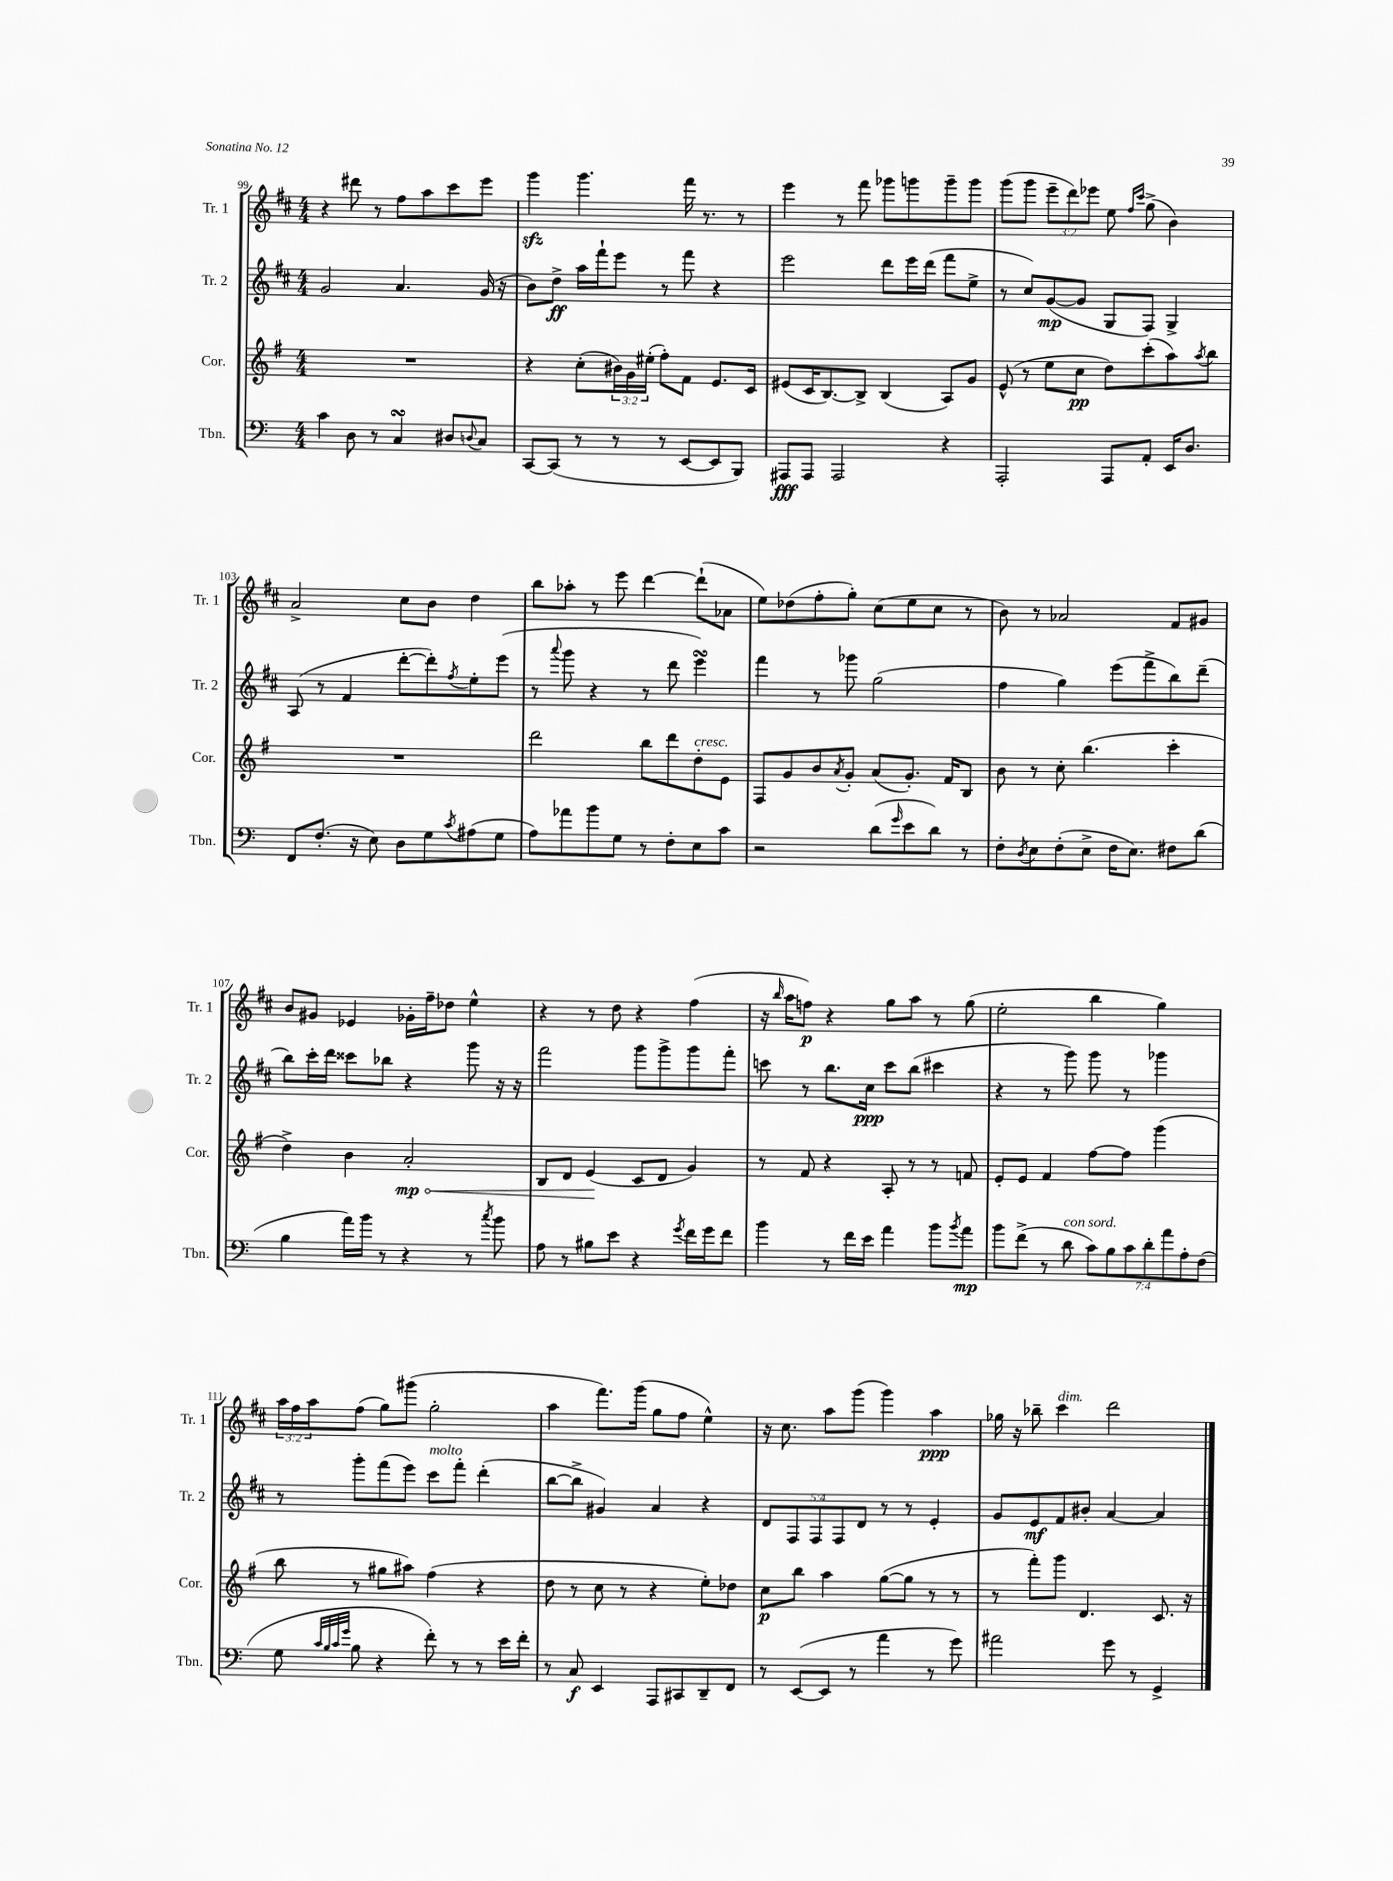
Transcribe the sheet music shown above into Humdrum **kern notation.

**kern	**kern	**kern	**kern
*staff4	*staff3	*staff2	*staff1
*clefF4	*clefG2	*clefG2	*clefG2
*k[]	*k[f#]	*k[f#c#]	*k[f#c#]
*M4/4	*M4/4	*M4/4	*M4/4
4c	1r	2g	4r
8D	.	.	8ddd#
8r	.	.	8r
4C	.	4.a	8ff#
.	.	.	8aa
8D#	.	.	8ccc#
8qqD	.	.	.
8C	.	(16g	8eee
.	.	16r	.
=	=	=	=
[8CC	4r	8b)	4ggg
(8CC]	.	8dd^	.
8r	(8cc'	16aa	4.ggg
.	.	16fff#`	.
8r	24b#)	8eee	.
.	24g	.	.
.	(24ee#'	.	.
8r	8ff#')	8r	.
[8EE	8f#	8fff#	16fff#
.	.	.	8.r
8EE]	8.e	4r	.
8BBB)	.	.	8r
.	16c	.	.
=	=	=	=
8AAA#	(8e#	2eee	4eee
8AAA#	16c	.	.
.	[8.B)	.	.
2AAA#	.	.	8r
.	8B^]	.	8fff#
.	(4B	8ddd	8ggg-
.	.	16eee	8ggg
.	.	(16ddd	.
4r	8A)	8fff#	8ggg~
.	8g	8ee^	8ggg
=	=	=	=
2AAA'	(8e^^	8r	(8ggg
.	8r	8cc#)	8ggg
.	8ee	([8g	12eee~
.	.	.	12ddd)
.	8cc	8g]	.
.	.	.	12eee-
8AAA	8dd)	8G	8ee
.	.	.	16qqff#
.	.	.	16qqccc#
8AA'	(8ccc'	8F#)	(8gg^
16EE	8aa)	4G^	4b)
8.D	.	.	.
.	8qaa	.	.
.	8bb	.	.
=	=	=	=
8FF	1r	(8A	2a^
(8.F'	.	8r	.
.	.	4f#	.
16r	.	.	.
8E)	.	.	.
8D	.	[8ddd'	8cc#
8G	.	8ddd'])	8b
8qc	.	8qff#	.
(8A#	.	8ee'	4dd
8G	.	(8eee	.
=	=	=	=
8A)	2ddd	8r	8bb
.	.	8qqaaa	.
8a-	.	8ggg	8aa-'
8b	.	4r	8r
8G	.	.	8eee
8r	8bb	8r	[4ddd
8F'	8ddd	8ddd	.
8E	8dd'	4eee)	(8ddd`]
8c	8e	.	8a-
=	=	=	=
2r	8F#	4fff#	8ee)
.	8g	.	(8dd-
.	8b	8r	8ff#'
.	8qa	.	.
.	8g'	8ggg-	8gg')
(8d	(8a	(2gg	(8cc#
16qqg	.	.	.
8e	8.g')	.	8ee
8d)	.	.	8cc#
.	16f#	.	.
8r	8B	.	8r
=	=	=	=
8F'	8b	4ff#	8b)
8qD	.	.	.
8E	8r	.	8r
(8F'	8cc'	4gg)	2a-
8E^	(4.bb	.	.
16F	.	(8eee	.
8.E)	.	.	.
.	.	8fff#^	.
8F#	4ccc'	8bb)	8f#
(8d	.	(8ddd~	8g#
=	=	=	=
4B	4dd^)	8bb)	8b
.	.	16ccc#'	8g#
.	.	16ddd	.
16a)	4b	8ccc##	4e-
16b	.	.	.
8r	.	8bb-	.
4r	2a'	4r	16g-'
.	.	.	16ff#~
.	.	.	8dd-
8r	.	8ggg	4ee^^
8qcc	.	.	.
8b	.	16r	.
.	.	16r	.
=	=	=	=
8A	8B	2fff#	4r
8r	8d	.	.
8B#	(4e	.	8r
8e	.	.	8dd
4r	8c	8ggg	4r
.	8d	8ggg^	.
8qg	.	.	.
16f	4g)	8ggg	(4ff#
16g	.	.	.
8f	.	8fff#'	.
=	=	=	=
4b	8r	8ccc	16r
.	.	.	16qqbb
.	.	.	16aa
.	8f#	8r	8ff)
8r	4r	8.bb	4r
16f	.	.	.
16e	.	16cc#	.
4a	8A'	8ccc	8gg
.	8r	(8bb	8aa
8b	8r	4ccc#	8r
8qb	.	.	.
8a	8f	.	(8gg
=	=	=	=
8b	8e'	4r	2ee'
(8f^	8e	.	.
8r	4f#	8r	.
8d	.	8ggg)	.
14c)	[8ff#	8ggg	4bb
14B	.	.	.
.	8ff#]	8r	.
14c	.	.	.
14d'	.	.	.
.	(4ggg	4ggg-	4gg)
14a	.	.	.
14A'	.	.	.
(14F	.	.	.
=	=	=	=
8G	8bb	8r	24aa
.	.	.	24ff#
.	.	.	24aa
32qqc	.	.	.
32qqB	.	.	.
32qqc	.	.	.
32qqg	.	.	.
8B	8r	8ggg'	(8ff#
4r	8gg#	(8fff#	8gg)
.	8aa#)	8eee)	(8ggg#
8f')	(4ff#	8ccc#	2gg'
8r	.	8fff#'	.
8r	4r	(4ddd'	.
16e	.	.	.
16f'	.	.	.
=	=	=	=
8r	8dd	[8bb	4aa
8C	8r	8bb^]	.
4EE	8cc	4g#)	8.fff#)
.	8r	.	.
.	.	.	(16ggg
8AAA	4r	4a	8gg
8CC#	.	.	8ff#
8DD~	8ee')	4r	4ee^^)
8FF	8dd-	.	.
=	=	=	=
8r	8cc	10d	16r
.	.	.	8.cc#
.	.	10F#	.
([8EE	8bb	.	.
.	.	10F#	.
8EE]	4aa	.	8aa
.	.	10F#	.
8r	.	.	(8ggg
.	.	10d	.
4a	([8gg	8r	4ggg)
.	8gg]	8r	.
8r	8r	4e'	4aa
8g)	8r	.	.
=	=	=	=
2a#	8r	8g	16gg-
.	.	.	16r
.	8fff#')	8e	8bb-~
.	8ggg	8f#	4ccc#
.	4.d	8b#'	.
8g	.	[4a	2ddd
8r	.	.	.
4GG^	8.c	4a]	.
.	16r	.	.
==	==	==	==
*-	*-	*-	*-
